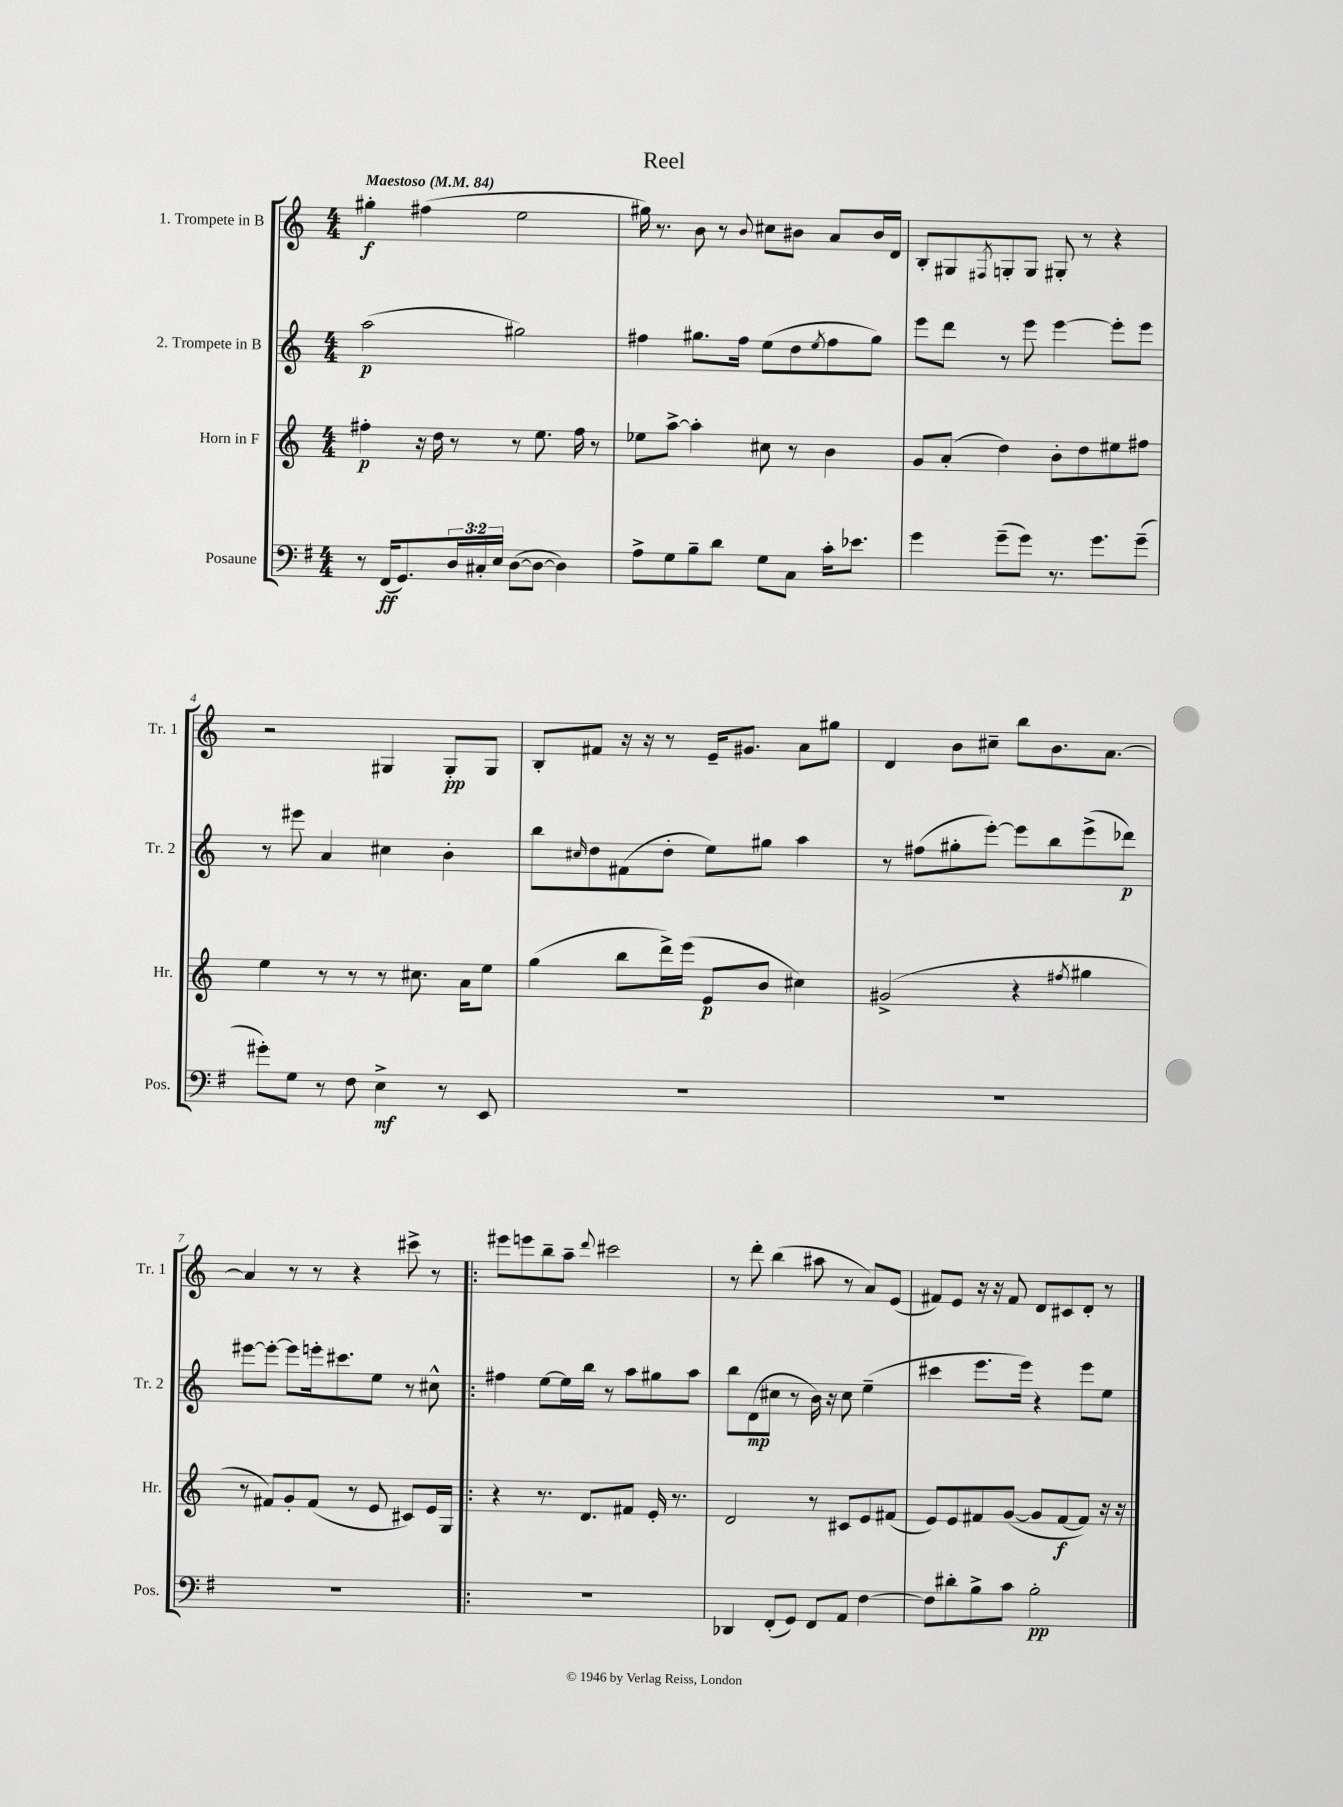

**kern	**dynam	**kern	**dynam	**kern	**dynam	**kern	**dynam
*part4	*part4	*part3	*part3	*part2	*part2	*part1	*part1
*staff4	*staff4	*staff3	*staff3	*staff2	*staff2	*staff1	*staff1
*I"Posaune	*	*I"Horn in F	*	*I"2. Trompete in B	*	*I"1. Trompete in B	*
*I'Pos.	*	*I'Hr.	*	*I'Tr. 2	*	*I'Tr. 1	*
*clefF4	*	*clefG2	*	*clefG2	*	*clefG2	*
*k[f#]	*	*k[]	*	*k[]	*	*k[]	*
*M4/4	*	*M4/4	*	*M4/4	*	*M4/4	*
*MM84	*	*MM84	*	*MM84	*	*MM84	*
=1	=1	=1	=1	=1	=1	=1	=1
!	!	!	!	!	!	!LO:TX:a:B:t=Maestoso	!
8r	.	4ff#X'\	p	(2aa\	p	4gg#X'\	f
(16FF#/KL	ff	.	.	.	.	.	.
8.GG/)	.	.	.	.	.	.	.
.	.	16r	.	.	.	(4ff#X\	.
.	.	16dd\	.	.	.	.	.
24D/L	.	8r	.	.	.	.	.
24C#X'/	.	.	.	.	.	.	.
24E/JJ	.	.	.	.	.	.	.
([8D\L	.	8r	.	2gg#X\)	.	2ee\	.
8D\J_	.	8.ee\	.	.	.	.	.
4D\])	.	.	.	.	.	.	.
.	.	16ff#\	.	.	.	.	.
.	.	8r	.	.	.	.	.
=2	=2	=2	=2	=2	=2	=2	=2
8A^\L	.	8ee-X\L	.	4ff#X\	.	16gg#X\)	.
.	.	.	.	.	.	8.r	.
8G\	.	[8aa^\J	.	.	.	.	.
8B~\	.	4aa'\]	.	8.gg#X\L	.	8b\	.
8d\J	.	.	.	.	.	8r	.
.	.	.	.	16ff#\Jk	.	.	.
.	.	.	.	.	.	8qqb/	.
8G\L	.	8cc#X\	.	(8ee\L	.	8cc#X\L	.
8C\J	.	8r	.	8dd\	.	8b#X\J	.
.	.	.	.	8qee/	.	.	.
16c'\KL	.	4b\	.	8ff#\	.	8a/L	.
8.e-X\J	.	.	.	.	.	.	.
.	.	.	.	8gg#\J)	.	16b#/L	.
.	.	.	.	.	.	16d/JJ	.
=3	=3	=3	=3	=3	=3	=3	=3
4g\	.	8g/L	.	8eee\L	.	8B'/L	.
.	.	(8a'/J	.	8ddd\J	.	8G#X/	.
.	.	.	.	.	.	8qF#X/	.
(8g~\L	.	4dd\)	.	8r	.	8Gn'/	.
8g\J)	.	.	.	8eee\	.	8G/J	.
8.r	.	8b'\L	.	[4eee\	.	8G#X'/	.
.	.	8dd\	.	.	.	8r	.
8.g\L	.	.	.	.	.	.	.
.	.	8ee#X\	.	8eee'\L]	.	4r	.
(8g~\J	.	8ff#X\J	.	8eee\J	.	.	.
!!LO:LB:g=z
=4	=4	=4	=4	=4	=4	=4	=4
8g#X'\L)	.	4ee\	.	8r	.	2r	.
8G\J	.	.	.	8eee#X\	.	.	.
8r	.	8r	.	4a/	.	.	.
8F#\	.	8r	.	.	.	.	.
4E^\	mf	8r	.	4cc#X\	.	4G#X/	.
.	.	8.cc#X\	.	.	.	.	.
8r	.	.	.	4b'\	.	8G#'/L	pp
.	.	16a\KL	.	.	.	.	.
8EE/	.	8ee\J	.	.	.	8G#/J	.
=5	=5	=5	=5	=5	=5	=5	=5
1r	.	(4gg\	.	8bb\L	.	8B'/L	.
.	.	.	.	16qqcc#X/	.	.	.
.	.	.	.	8dd\	.	8f#X/J	.
.	.	8bb\L	.	(8f#X\	.	16r	.
.	.	.	.	.	.	16r	.
.	.	16ddd^\L)	.	8dd'\J	.	8r	.
.	.	(16eee\JJ	.	.	.	.	.
.	.	8e/L	p	8ee\L)	.	16e~/KL	.
.	.	.	.	.	.	8.g#X/J	.
.	.	8b/J	.	8gg#X\J	.	.	.
.	.	4cc#X\)	.	4aa\	.	8a\L	.
.	.	.	.	.	.	8gg#X\J	.
=6	=6	=6	=6	=6	=6	=6	=6
1r	.	(2g#X^/	.	8r	.	4d/	.
.	.	.	.	(8ff#X\L	.	.	.
.	.	.	.	8gg#X'\	.	8b\L	.
.	.	.	.	[8eee'\J)	.	8cc#X~\J	.
.	.	4r	.	8eee\L]	.	8bb\L	.
.	.	.	.	8bb\	.	8.b\	.
.	.	8qff#X/	.	.	.	.	.
.	.	4gg#X\	.	(8eee^\	.	.	.
.	.	.	.	.	.	[8.a\J	.
.	.	.	.	8ddd-X\J)	p	.	.
!!LO:LB:g=z
=7	=7	=7	=7	=7	=7	=7	=7
1r	.	8r	.	[8eee#X\L	.	4a/]	.
.	.	8f#X/L)	.	8eee#'\J_	.	.	.
.	.	8g'/	.	8eee#\L]	.	8r	.
.	.	(8f#/J	.	16eeen'\k	.	8r	.
.	.	.	.	8.ccc#X\	.	.	.
.	.	8r	.	.	.	4r	.
.	.	8e/	.	8ee\J	.	.	.
.	.	8c#X/L)	.	8r	.	8ccc#X^\	.
.	.	16e/L	.	8cc#X^^\	.	8r	.
.	.	16G/JJ	.	.	.	.	.
=8!|:	=8!|:	=8!|:	=8!|:	=8!|:	=8!|:	=8!|:	=8!|:
1r	.	4r	.	4ff#X\	.	8eee#X\L	.
.	.	.	.	.	.	8eeen\	.
.	.	8.r	.	[8ee\L	.	8bb~\	.
.	.	.	.	16ee\L]	.	8aa~\J	.
.	.	8.d/L	.	16bb\JJ	.	.	.
.	.	.	.	.	.	8qqddd/	.
.	.	.	.	8r	.	2ccc#X\	.
.	.	8f#X/J	.	8aa\L	.	.	.
.	.	16e'/	.	8gg#X\	.	.	.
.	.	8.r	.	.	.	.	.
.	.	.	.	8aa\J	.	.	.
=9	=9	=9	=9	=9	=9	=9	=9
4DD-X/	.	2d/	.	8bb\L	.	8r	.
.	.	.	.	(8d\	mp	8ddd'\	.
(8FF#'/L	.	.	.	8cc#X\J	.	(4bb\	.
8GG/J)	.	.	.	8r	.	.	.
8FF#/L	.	8r	.	16b\)	.	8aa#X\	.
.	.	.	.	16r	.	.	.
8AA/J	.	8c#X/L	.	8cc#\	.	8r	.
[4F#\	.	8e/	.	(4ee~\	.	8a/L)	.
.	.	(8f#X/J	.	.	.	(8e/J	.
=10	=10	=10	=10	=10	=10	=10	=10
8F#\L]	.	8e/L)	.	4ccc#X\	.	8f#X/L)	.
8d#X'\	.	8e/	.	.	.	8e/J	.
8B^\	.	8f#X/	.	8.eee\L	.	16r	.
.	.	.	.	.	.	16r	.
8c\J	.	([8g/J	.	.	.	8f#/	.
.	.	.	.	16eee\Jk)	.	.	.
2B'\	pp	8g/L]	.	4r	.	8d/L	.
.	.	[8f#/	f	.	.	8c#X/	.
.	.	8f#/J])	.	8eee\L	.	8d'/J	.
.	.	16r	.	8ee\J	.	8r	.
.	.	16r	.	.	.	.	.
==	==	==	==	==	==	==	==
*-	*-	*-	*-	*-	*-	*-	*-
